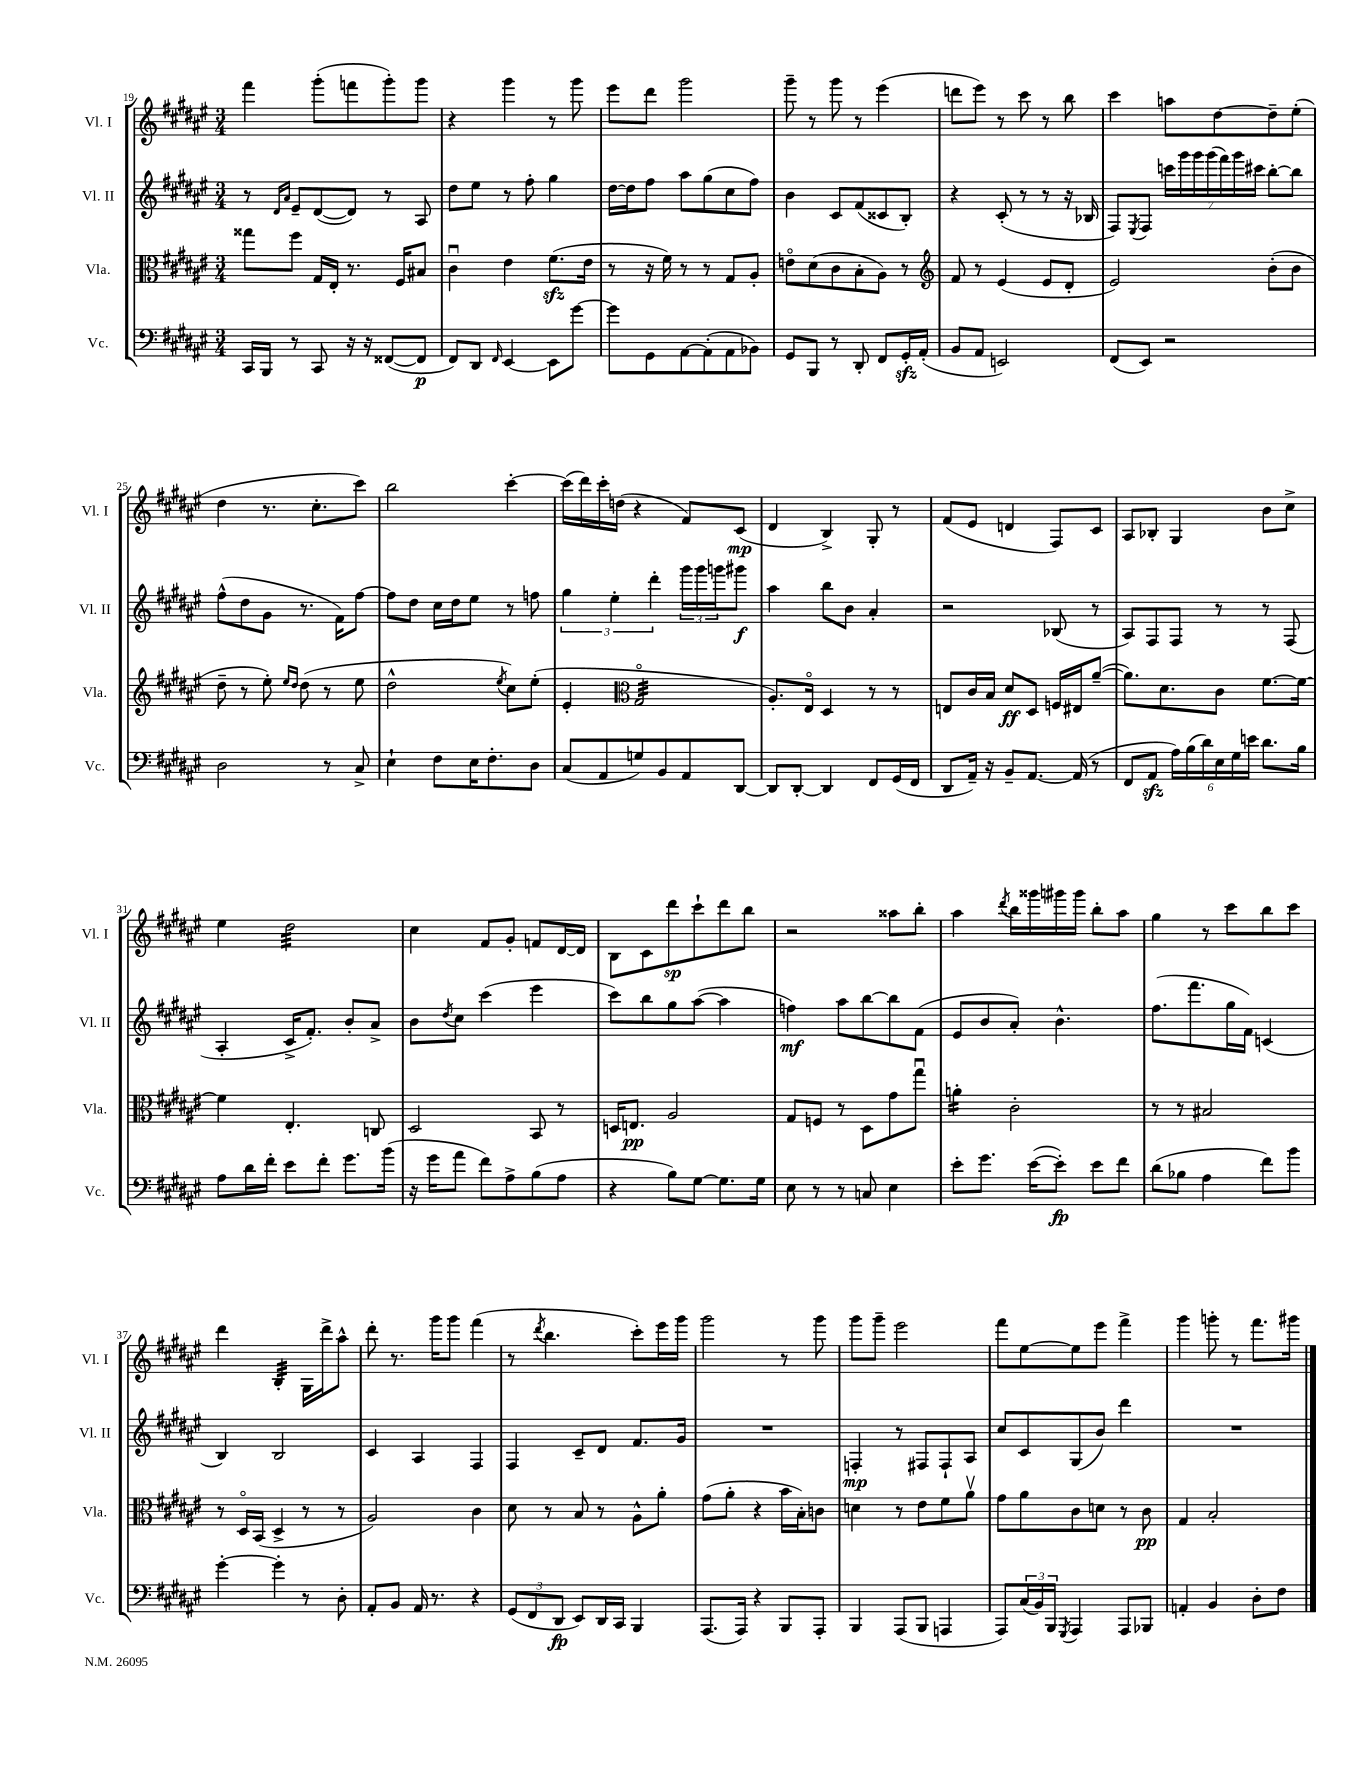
<<
\new StaffGroup <<
\new Staff = "s0" \with { instrumentName = "Vl. I" shortInstrumentName = "Vl. I" } {
    \clef treble \key fis \major \numericTimeSignature \time 3/4
    fis'''4 gis'''8-.( f'''8 gis'''8-.) gis'''8 |
    r4 gis'''4 r8 gis'''8 |
    eis'''8 dis'''8 gis'''2 |
    gis'''8-- r8 gis'''8 r8 eis'''4( |
    d'''8 eis'''8) r8 cis'''8 r8 b''8 |
    cis'''4 a''8 dis''8~ dis''8-- eis''8-.( |
    dis''4 r8. cis''8.-. cis'''8) |
    b''2 cis'''4~-. |
    cis'''16( dis'''16) cis'''16-. d''16( r4 fis'8) cis'8\mp( |
    dis'4 b4->) gis8-. r8 |
    fis'8( eis'8 d'4 fis8) cis'8 |
    ais8 bes8-. gis4 b'8 cis''8-> |
    eis''4 dis''2:32 |
    cis''4 fis'8 gis'8-. f'8 dis'16~ dis'16 |
    b8 cis'8 dis'''8\sp cis'''8-! dis'''8 b''8 |
    r2 aisis''8 b''8-. |
    ais''4 \acciaccatura { dis'''8 } b''16 gisis'''16 gis'''16 gis'''16 b''8-. ais''8 |
    gis''4 r8 cis'''8 b''8 cis'''8 |
    dis'''4 b4:32-. gis16 dis'''16-> ais''8-^ |
    dis'''8-. r8. gis'''16 gis'''8 fis'''4( |
    r8 \acciaccatura { dis'''8 } b''4. cis'''8-.) eis'''16 gis'''16 |
    gis'''2 r8 gis'''8 |
    gis'''8 gis'''8-- eis'''2 |
    fis'''8 eis''8~ eis''8 eis'''8 fis'''4-> |
    gis'''4 g'''8-. r8 fis'''8. gis'''16 \bar "|." |
}
\new Staff = "s1" \with { instrumentName = "Vl. II" shortInstrumentName = "Vl. II" } {
    \clef treble \key fis \major \numericTimeSignature \time 3/4
    r8 \grace { dis'16 ais'16 } eis'8-- dis'8~( dis'8) r8 ais8 |
    dis''8 eis''8 r8 fis''8-. gis''4 |
    dis''16~ dis''16 fis''8 ais''8 gis''8( cis''8 fis''8) |
    b'4 cis'8 fis'8( cisis'8 b8-.) |
    r4 cis'8-.( r8 r8 r16 bes16 |
    fis8) \acciaccatura { eis8 } fis8 \tuplet 7/4 { c'''16 gis'''16 gis'''16 gis'''16( fis'''16) gis'''16 cis'''16 } b''8~-. b''8 |
    fis''8-^( dis''8 gis'8 r8. fis'16) fis''8~ |
    fis''8 dis''8 cis''16 dis''16 eis''8 r8 f''8 |
    \tuplet 3/2 { gis''4 eis''4-. dis'''4-. } \tuplet 3/2 { gis'''16 gis'''16 g'''16 } gis'''8\f |
    ais''4 b''8 b'8 ais'4-. |
    r2 bes8( r8 |
    ais8) fis8 fis8 r8 r8 fis8( |
    ais4-. cis'16-> fis'8.-.) b'8-. ais'8-> |
    b'8 \acciaccatura { dis''8 } cis''8 cis'''4( eis'''4 |
    cis'''8) b''8 gis''8 ais''8~( ais''4 |
    f''4\mf) ais''8 b''8~ b''8 fis'8( |
    eis'8 b'8 ais'8-.) b'4.-^ |
    fis''8.( fis'''8. gis''16 fis'16) c'4( |
    b4) b2 |
    cis'4 ais4 fis4 |
    fis4 cis'8-- dis'8 fis'8. gis'16 |
    R2. |
    f4-.\mp r8 fis8 fis8-! ais8 |
    cis''8 cis'8 gis8( b'8) dis'''4 |
    R2. \bar "|." |
}
\new Staff = "s2" \with { instrumentName = "Vla." shortInstrumentName = "Vla." } {
    \clef alto \key fis \major \numericTimeSignature \time 3/4
    gisis''8 fis''8 gis16 eis16-. r8. fis16 bis8 |
    cis'4\downbow eis'4 fis'8.\sfz( eis'16 |
    r8 r16 fis'16) r8 r8 gis8 ais8-. |
    e'8\flageolet dis'8( cis'8 b8-. ais8) r8 |
    \clef treble fis'8 r8 eis'4( eis'8 dis'8-. |
    eis'2) b'8-.( b'8 |
    dis''8-- r8 eis''8-.) \grace { eis''16 dis''16 } dis''8( r8 eis''8 |
    dis''2-^ \acciaccatura { eis''8 } cis''8) eis''8-.( |
    eis'4-. \clef alto gis2:32\flageolet |
    ais8.-.) eis16\flageolet dis4 r8 r8 |
    e8 cis'16 b16 dis'8\ff dis8 f16 eis16 ais'8~--( |
    ais'8.) dis'8. cis'8 fis'8.~ fis'16~ |
    fis'4 eis4.-. c8 |
    dis2 b,8 r8 |
    d16 e8.\pp ais2 |
    gis8 f8 r8 dis8 gis'8 gis''8\downbow |
    a'4:16-. cis'2-. |
    r8 r8 bis2 |
    r8 dis16\flageolet b,16( dis4-> r8 r8 |
    ais2) cis'4 |
    dis'8 r8 b8 r8 ais8-^ ais'8-. |
    gis'8( ais'8-. r4 b'16 b16-.) c'8 |
    d'4 r8 eis'8 fis'8 ais'8\upbow |
    gis'8 ais'8 cis'8 d'8 r8 cis'8\pp |
    gis4 b2-. \bar "|." |
}
\new Staff = "s3" \with { instrumentName = "Vc." shortInstrumentName = "Vc." } {
    \clef bass \key fis \major \numericTimeSignature \time 3/4
    cis,16 b,,16 r8 cis,8 r16 r16 fisis,8~( fisis,8\p |
    fis,8) dis,8 \grace { fis,16 } eis,4~ eis,8 gis'8~ |
    gis'8 gis,8 ais,8~ ais,8-.( ais,8 bes,8) |
    gis,8 b,,8 r8 dis,8-. fis,8 gis,16-.\sfz ais,16-.( |
    b,8 ais,8 e,2) |
    fis,8( eis,8) r2 |
    dis2 r8 cis8-> |
    eis4-! fis8 eis16 fis8.-. dis8 |
    cis8( ais,8 g8) b,8 ais,8 dis,8~ |
    dis,8 dis,8~-. dis,4 fis,8 gis,16( fis,16 |
    dis,8 ais,16--) r16 b,8-- ais,8.~ ais,16( r8 |
    fis,8 ais,8\sfz \tuplet 6/4 { ais16) b16( dis'16) eis16 gis16 e'16 } dis'8. b16 |
    ais8 dis'16 fis'16-. eis'8 fis'8-. gis'8. b'16( |
    r16 gis'16 ais'8 fis'8) ais8-> b8( ais8 |
    r4 b8) gis8~ gis8. gis16 |
    eis8 r8 r8 c8 eis4 |
    eis'8-. gis'8. eis'16~( eis'8-.\fp) eis'8 fis'8 |
    dis'8( bes8 ais4 fis'8) b'8 |
    gis'4~-. gis'4-. r8 dis8-. |
    ais,8-. b,8 ais,16 r8. r4 |
    \tuplet 3/2 { gis,8( fis,8 dis,8\fp } eis,8) dis,16 cis,16 b,,4 |
    ais,,8.( ais,,16) r4 b,,8 ais,,8-. |
    b,,4 ais,,8( b,,8 a,,4 |
    ais,,8) \tuplet 3/2 { cis16( b,16) b,,16 } \acciaccatura { gis,,8 } ais,,4 ais,,8 bes,,8 |
    a,4-. b,4 dis8-. fis8 \bar "|." |
}
>>
>>
\layout { \context { \Score currentBarNumber = #19 } }
